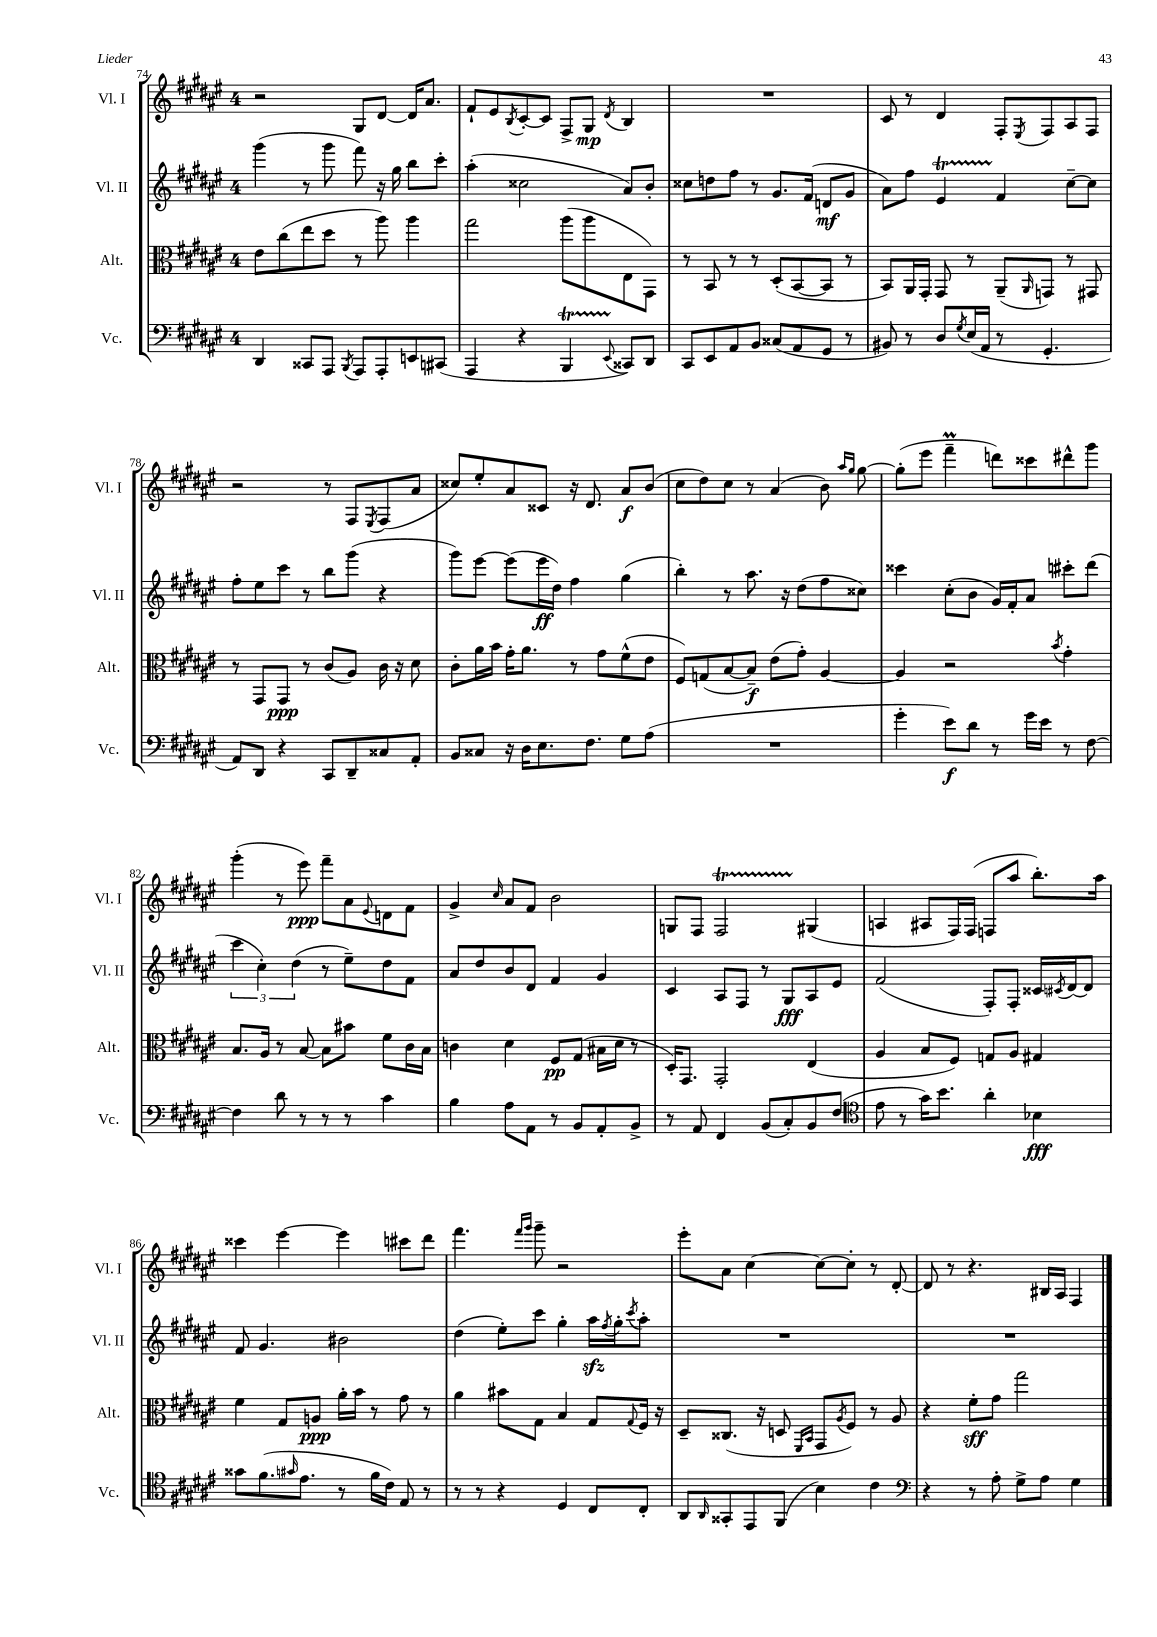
<<
\new StaffGroup <<
\new Staff = "s0" \with { instrumentName = "Vl. I" shortInstrumentName = "Vl. I" } {
    \clef treble \key fis \major \once \override Staff.TimeSignature.style = #'single-digit \time 4/4
    r2 gis8 dis'8~ dis'16 ais'8. |
    fis'8-! eis'8 \acciaccatura { b8 } cis'8~-. cis'8 fis8-> gis8\mp \acciaccatura { dis'8 } b4 |
    R1 |
    cis'8 r8 dis'4 fis8-. \acciaccatura { eis8 } fis8 ais8 fis8 |
    r2 r8 fis8 \acciaccatura { eis8 } fis8( ais'8 |
    cisis''8) eis''8-. ais'8 cisis'8 r16 dis'8. ais'8\f b'8( |
    cis''8 dis''8) cis''8 r8 ais'4( b'8) \grace { ais''16 gis''16 } gis''8~ |
    gis''8-.( eis'''8 fis'''4--\prall d'''8) cisis'''8 dis'''8-^ gis'''8 |
    gis'''4-.( r8 eis'''8\ppp) fis'''8-- ais'8 \appoggiatura { eis'8 } d'8 fis'8 |
    gis'4-> \grace { cis''16 } ais'8 fis'8 b'2 |
    g8 fis8 fis2\startTrillSpan gis4\stopTrillSpan( |
    a4 ais8 fis16) fis16( f8 ais''8 b''8.-.) ais''16 |
    cisis'''4 eis'''4~ eis'''4 cis'''8 dis'''8 |
    fis'''4. \grace { fis'''16 gis'''16 } gis'''8-- r2 |
    eis'''8-. ais'8 cis''4~ cis''8~ cis''8-. r8 dis'8~-. |
    dis'8 r8 r4. bis16 ais16 fis4 \bar "|." |
}
\new Staff = "s1" \with { instrumentName = "Vl. II" shortInstrumentName = "Vl. II" } {
    \clef treble \key fis \major \once \override Staff.TimeSignature.style = #'single-digit \time 4/4
    gis'''4( r8 gis'''8 fis'''8) r16 gis''16 b''8 cis'''8-. |
    ais''4-.( cisis''2 ais'8) b'8-. |
    cisis''8 d''8 fis''8 r8 gis'8. fis'16( d'8\mf gis'8 |
    ais'8) fis''8 eis'4\startTrillSpan fis'4\stopTrillSpan cis''8~-- cis''8 |
    fis''8-. eis''8 cis'''8 r8 b''8 gis'''8( r4 |
    gis'''8) eis'''8~ eis'''8( eis'''16\ff dis''16) fis''4 gis''4( |
    b''4-.) r8 ais''8. r16 dis''8( fis''8 cisis''8) |
    cisis'''4 cis''8-.( b'8 gis'16) fis'16-. ais'8 cis'''8-. dis'''8( |
    \tuplet 3/2 { cis'''4 cis''4-.) dis''4( } r8 eis''8--) dis''8 fis'8 |
    ais'8 dis''8 b'8 dis'8 fis'4 gis'4 |
    cis'4 ais8 fis8 r8 gis8\fff ais8 eis'8 |
    fis'2( fis8-.) fis8-. cisis'16 \acciaccatura { cis'8 } dis'16~ dis'8 |
    fis'8 gis'4. bis'2 |
    dis''4( eis''8-.) cis'''8 gis''4-. ais''16\sfz \acciaccatura { fis''8 } gis''16-. \acciaccatura { cis'''8 } ais''8-. |
    R1 |
    R1 \bar "|." |
}
\new Staff = "s2" \with { instrumentName = "Alt." shortInstrumentName = "Alt." } {
    \clef alto \key fis \major \once \override Staff.TimeSignature.style = #'single-digit \time 4/4
    eis'8 cis''8( eis''8 dis''8 r8 ais''8) ais''4 |
    gis''2 ais''8( ais''8 eis8 gis,8) |
    r8 b,8 r8 r8 dis8-.( b,8~ b,8 r8 |
    b,8) ais,16 gis,16-. gis,8 r8 ais,8--( \grace { ais,16 } g,8) r8 gis,8 |
    r8 gis,8 gis,8\ppp r8 cis'8( ais8) cis'16 r16 dis'8 |
    cis'8-. ais'16 b'16 gis'16-. ais'8. r8 gis'8 fis'8-^( eis'8 |
    fis8) g8( b8~ b8--\f) eis'8( gis'8-.) ais4~ |
    ais4 r2 \acciaccatura { b'8 } gis'4-. |
    b8. ais16 r8 b8~ b8 bis'8 fis'8 cis'16 b16 |
    c'4 dis'4 fis8\pp gis8( bis16 dis'16 r8 |
    dis16-.) gis,8. gis,2-. eis4( |
    ais4 b8 fis8) g8 ais8 gis4 |
    fis'4 gis8 a8\ppp ais'16-. b'16 r8 gis'8 r8 |
    ais'4 bis'8 gis8 b4 gis8 \appoggiatura { gis8 } fis16 r16 |
    dis8-- cisis8.( r16 d8 \grace { fis,16 b,16 } gis,8 \acciaccatura { ais8 } fis8) r8 ais8 |
    r4 fis'8-.\sff gis'8 gis''2 \bar "|." |
}
\new Staff = "s3" \with { instrumentName = "Vc." shortInstrumentName = "Vc." } {
    \clef bass \key fis \major \once \override Staff.TimeSignature.style = #'single-digit \time 4/4
    dis,4 cisis,8 ais,,8 \acciaccatura { b,,8 } ais,,8 ais,,8-. e,8 cis,8( |
    ais,,4 r4 b,,4\startTrillSpan \appoggiatura { eis,8 } cisis,8\stopTrillSpan) dis,8 |
    cis,8 eis,8 ais,8 b,8 cisis8( ais,8 gis,8 r8 |
    bis,8) r8 dis8 \acciaccatura { gis8 } eis16( ais,16 r8 gis,4.-. |
    ais,8) dis,8 r4 cis,8 dis,8-- cisis8 ais,8-. |
    b,8 cisis8 r16 dis16 eis8. fis8. gis8 ais8( |
    R1 |
    gis'4-. eis'8\f) dis'8 r8 gis'16 eis'16 r8 fis8~ |
    fis4 dis'8 r8 r8 r8 cis'4 |
    b4 ais8 ais,8 r8 b,8 ais,8-. b,8-> |
    r8 ais,8 fis,4 b,8( cis8-.) b,8 fis8( |
    \clef tenor eis'8 r8 gis'16) b'8. ais'4-. bes4\fff |
    gisis'8 fis'8.( \grace { gis'16 } eis'8. r8 fis'16 cis'16) eis8 r8 |
    r8 r8 r4 dis4 cis8 cis8-. |
    ais,8 \grace { ais,16 } gisis,8-. eis,8 fis,8( b4) cis'4 |
    \clef bass r4 r8 ais8-. gis8-> ais8 gis4 \bar "|." |
}
>>
>>
\layout { \context { \Score currentBarNumber = #74 } }
